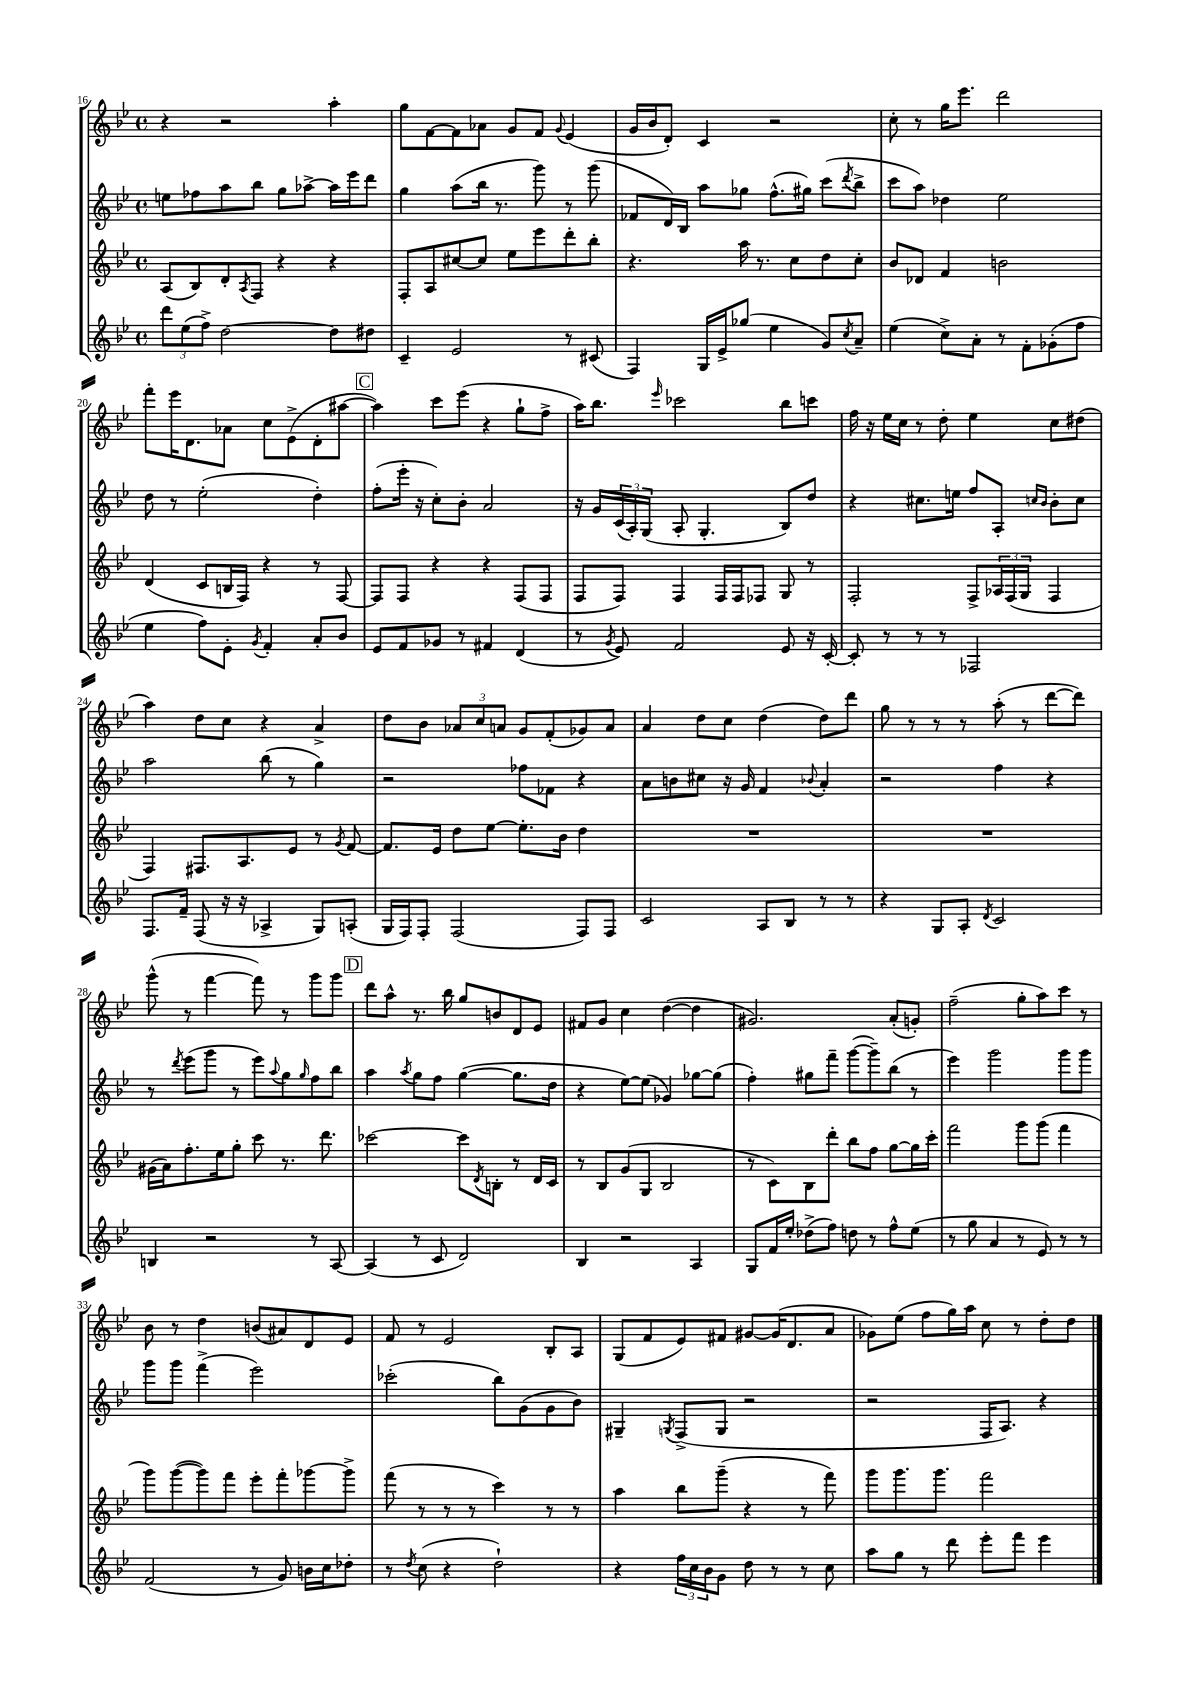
<<
\new StaffGroup <<
\new Staff = "s0" {
    \clef treble \key bes \major \defaultTimeSignature \time 4/4
    r4 r2 a''4-. |
    g''8 f'8~ f'8 aes'8 g'8 f'8 \appoggiatura { g'8 } ees'4( |
    g'16 bes'16 d'8-.) c'4 r2 |
    c''8-. r8 g''16 ees'''8. d'''2 |
    f'''8-. ees'''16 d'8. aes'8 c''8 ees'8->( d'8-. ais''8~ |
    \mark \markup { \box "C" } ais''4) c'''8 ees'''8( r4 g''8-! f''8-> |
    a''16) bes''8. \grace { ees'''16 } ces'''2 bes''8 c'''8 |
    f''16 r16 ees''16 c''16 r8 d''8-. ees''4 c''8 dis''8( |
    a''4) d''8 c''8 r4 a'4-> |
    d''8 bes'8 \tuplet 3/2 { aes'8 c''8 a'8 } g'8 f'8-.( ges'8) a'8 |
    a'4 d''8 c''8 d''4( d''8) d'''8 |
    g''8 r8 r8 r8 a''8-.( r8 d'''8~ d'''8) |
    g'''8-^( r8 f'''4~ f'''8) r8 g'''8 g'''8 |
    \mark \markup { \box "D" } d'''8 a''8-^ r8. bes''16 g''8 b'8 d'8 ees'8 |
    fis'8 g'8 c''4 d''4~( d''4 |
    gis'2.) a'8-.( g'8-.) |
    f''2--( g''8-. a''8) c'''8 r8 |
    bes'8 r8 d''4 b'8( ais'8) d'8 ees'8 |
    f'8 r8 ees'2 bes8-. a8 |
    g8( f'8 ees'8) fis'8 gis'8~ gis'16( d'8. a'8 |
    ges'8) ees''8( f''8 g''16) a''16 c''8 r8 d''8-. d''8 \bar "|." |
}
\new Staff = "s1" {
    \clef treble \key bes \major \defaultTimeSignature \time 4/4
    e''8 fes''8 a''8 bes''8 g''8 aes''8~-> aes''16 ees'''16 d'''8 |
    g''4 a''8( bes''16 r8. g'''8) r8 g'''8( |
    fes'8 d'16) bes16 a''8 ges''8 f''8.-^( gis''16) c'''8( \acciaccatura { d'''8 } bes''8-> |
    c'''8 a''8) des''4 ees''2 |
    d''8 r8 ees''2-.( d''4-.) |
    \mark \markup { \box "C" } f''8-.( ees'''16-. r16 c''8-.) bes'8-. a'2 |
    r16 g'16 \tuplet 3/2 { c'16( a16-.) g16( } a8-. g4.-. bes8) d''8 |
    r4 cis''8. e''16 f''8 a8-. \grace { c''16 bes'16 } bes'8-. c''8 |
    a''2 bes''8( r8 g''4) |
    r2 fes''8 fes'8 r4 |
    a'8 b'8 cis''8 r16 g'16 f'4 \appoggiatura { bes'8 } a'4-. |
    r2 f''4 r4 |
    r8 \acciaccatura { d'''8 } ees'''8( g'''8 r8 ees'''8) \appoggiatura { a''8 } g''8 \grace { g''16 } f''8 bes''8 |
    \mark \markup { \box "D" } a''4 \acciaccatura { a''8 } g''8 f''8 g''4~( g''8. d''16 |
    r4 ees''8~) ees''8( ges'4) ges''8~ ges''8( |
    f''4-.) gis''8 f'''8-- g'''8~( g'''8--) bes''8( r8 |
    ees'''4) g'''2 g'''8 g'''8 |
    g'''8 g'''8 f'''4->( ees'''2) |
    ces'''2-.( bes''8) g'8( g'8 bes'8) |
    gis4-- \acciaccatura { g8 } f8->( g8 r2 |
    r2 f16 a8.) r4 \bar "|." |
}
\new Staff = "s2" {
    \clef treble \key bes \major \defaultTimeSignature \time 4/4
    a8( bes8) d'8-. \acciaccatura { a8 } f8 r4 r4 |
    f8-. a8 cis''8~ cis''8 ees''8 ees'''8 d'''8-. bes''8-. |
    r4. a''16 r8. c''8 d''8 c''8-. |
    bes'8 des'8 f'4 b'2 |
    d'4( c'8 b16 f16) r4 r8 f8~ |
    \mark \markup { \box "C" } f8 f8 r4 r4 f8( f8 |
    f8 f8) f4 f16 f16 fes8 g8 r8 |
    f2-. f8-> \tuplet 3/2 { aes16 f16( g16 } f4 |
    f4) fis8. a8. ees'8 r8 \acciaccatura { g'8 } f'8~ |
    f'8. ees'16 d''8 ees''8~ ees''8.-. bes'16 d''4 |
    R1 |
    R1 |
    gis'16( a'16) f''8.-. ees''16 g''8-. c'''8 r8. d'''8. |
    \mark \markup { \box "D" } ces'''2~ ces'''8 \acciaccatura { d'8 } b8-. r8 d'16 c'16 |
    r8 bes8 g'8( g8 bes2 |
    r8 c'8) bes8 d'''8-. bes''8 f''8 g''8~ g''16 c'''16-. |
    f'''2 g'''8 g'''8( f'''4 |
    g'''8) g'''8~( g'''8) f'''8 ees'''8-. f'''8-. ges'''8~ ges'''8-> |
    f'''8( r8 r8 r8 c'''4) r8 r8 |
    a''4 bes''8 g'''8--( r4 r8 f'''8) |
    g'''8 g'''8. g'''8. f'''2 \bar "|." |
}
\new Staff = "s3" {
    \clef treble \key bes \major \defaultTimeSignature \time 4/4
    \tuplet 3/2 { d'''8 ees''8( f''8->) } d''2~ d''8 dis''8 |
    c'4-- ees'2 r8 cis'8( |
    f4) g16 ees'16-> ges''8( ees''4 g'8) \acciaccatura { c''8 } a'8-- |
    ees''4( c''8->) a'8-. r8 f'8-. ges'8-.( f''8 |
    ees''4 f''8) ees'8-. \acciaccatura { g'8 } f'4-. a'8-. bes'8 |
    \mark \markup { \box "C" } ees'8 f'8 ges'8 r8 fis'4 d'4( |
    r8 \acciaccatura { g'8 } ees'8) f'2 ees'8 r16 c'16~-. |
    c'8-. r8 r8 r8 fes2 |
    f8. f'16-- f8( r16 r16 aes4-> g8) a8-.( |
    g16 f16) f8-. f2( f8) f8 |
    c'2 a8 bes8 r8 r8 |
    r4 g8 a8-. \acciaccatura { d'8 } c'2 |
    b4 r2 r8 a8~ |
    \mark \markup { \box "D" } a4( r8 c'8 d'2) |
    bes4 r2 a4 |
    g8 f'16 ees''16-. des''8->( f''8) d''8 r8 f''8-^ ees''8( |
    r8 g''8 a'4 r8 ees'8) r8 r8 |
    f'2( r8 g'8) b'16 c''16 des''8-. |
    r8 \acciaccatura { d''8 } c''8( r4 d''2-!) |
    r4 \tuplet 3/2 { f''16 c''16 bes'16 } g'8 d''8 r8 r8 c''8 |
    a''8 g''8 r8 d'''8 ees'''8-. f'''8 ees'''4 \bar "|." |
}
>>
>>
\layout { \context { \Score currentBarNumber = #16 } }
